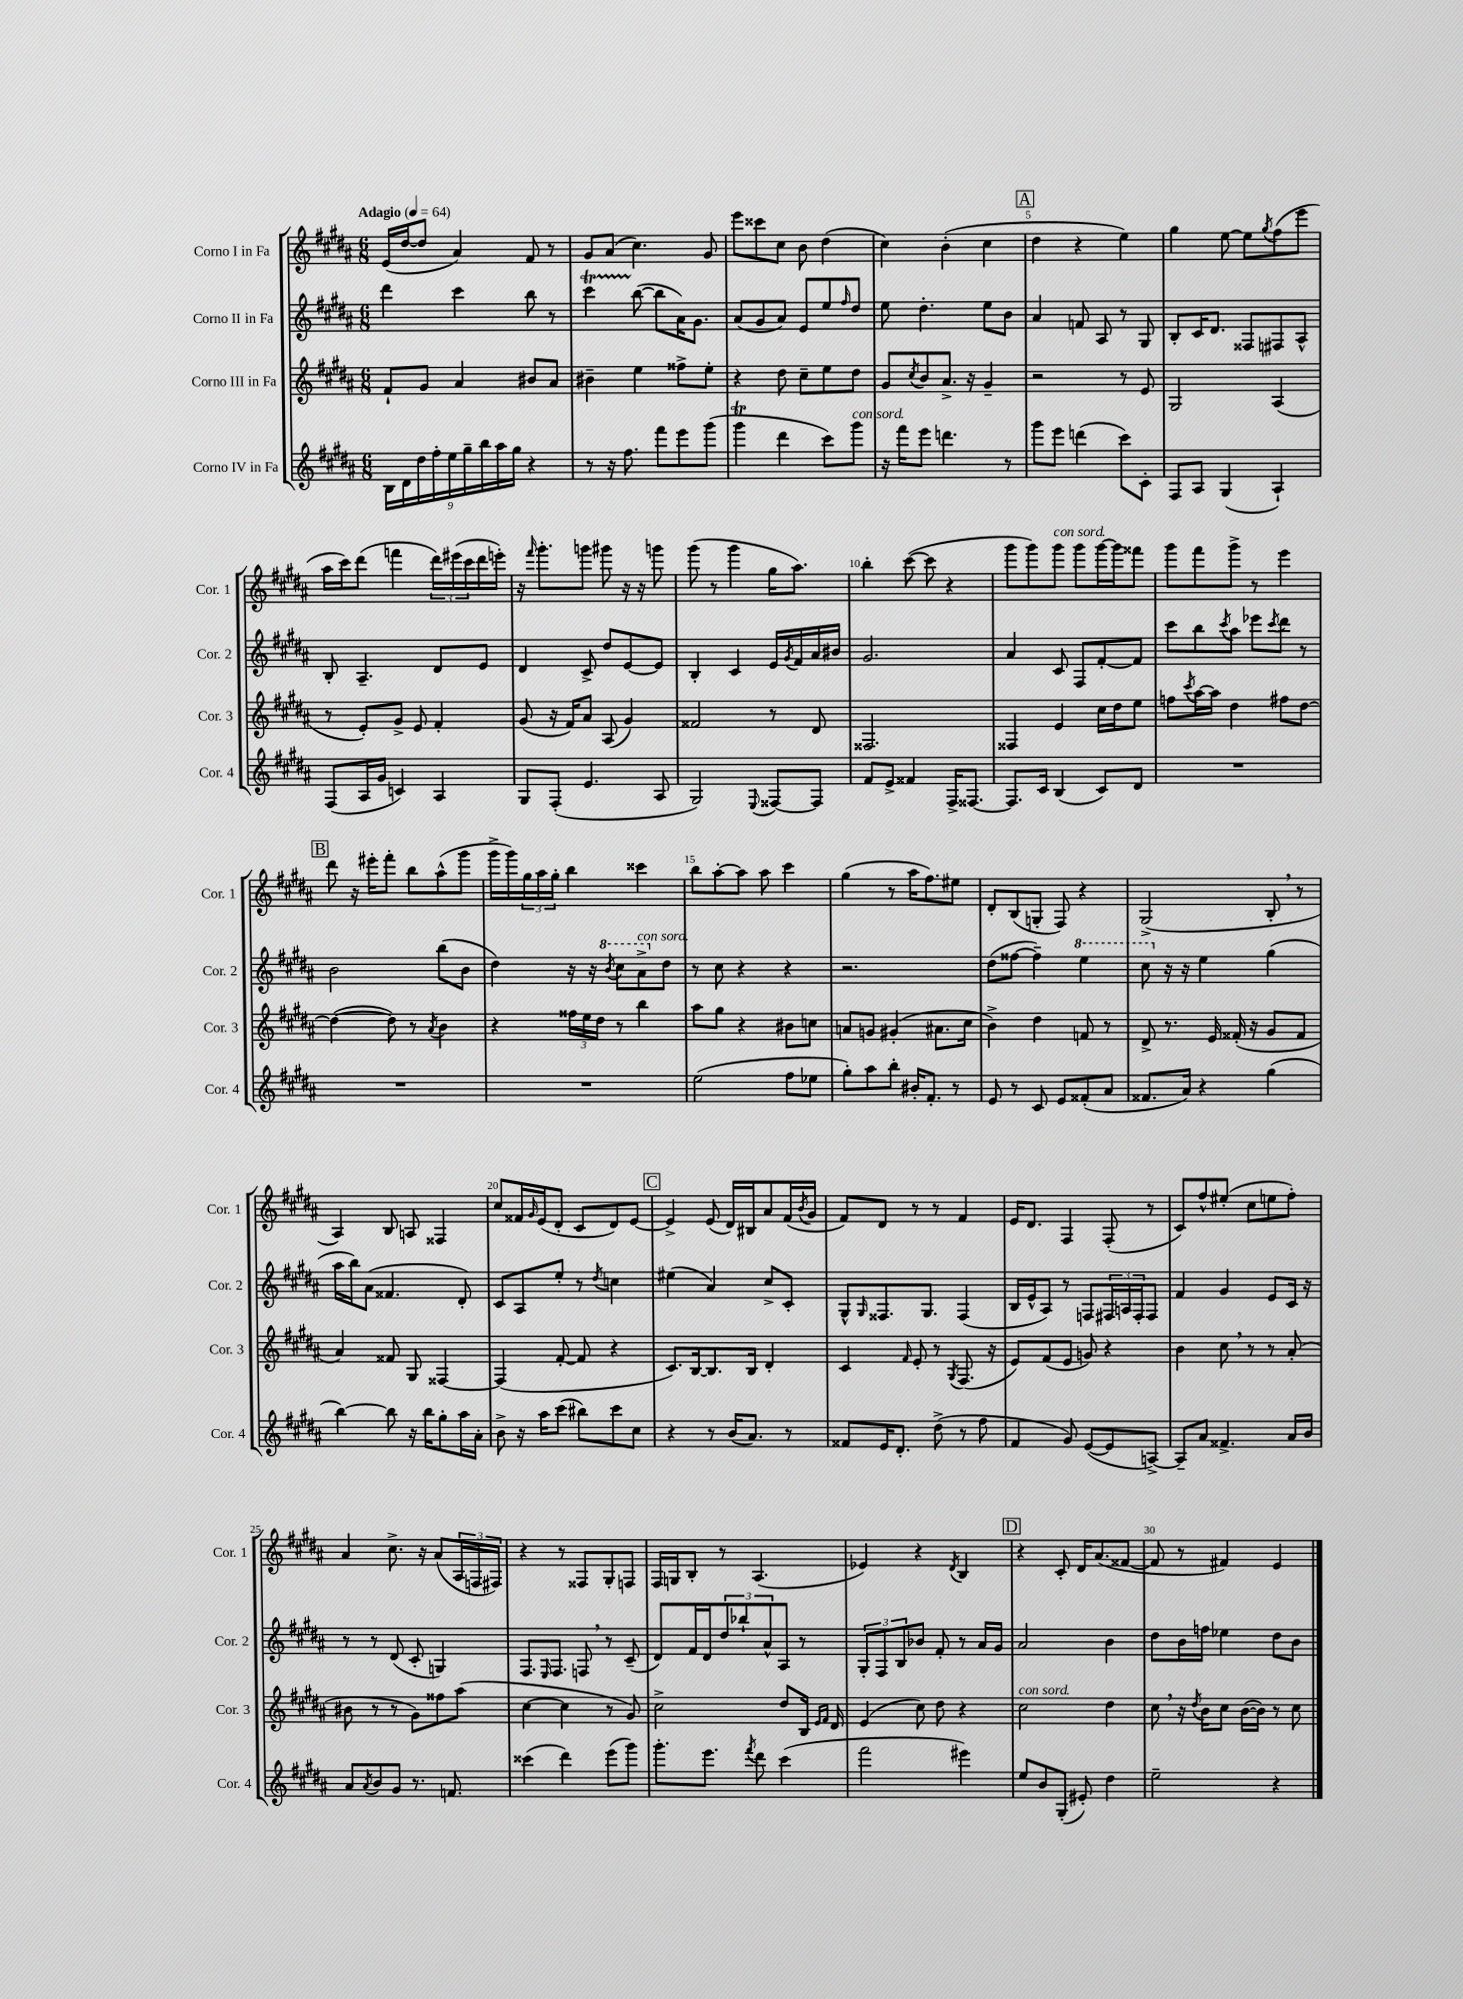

**kern	**kern	**kern	**kern
*staff4	*staff3	*staff2	*staff1
*clefG2	*clefG2	*clefG2	*clefG2
*k[f#c#g#d#a#]	*k[f#c#g#d#a#]	*k[f#c#g#d#a#]	*k[f#c#g#d#a#]
*M6/8	*M6/8	*M6/8	*M6/8
*MM64	*MM64	*MM64	*MM64
18B	8f#`	4ddd#	(16e
18d#	.	.	.
.	.	.	[16dd#
18dd#	.	.	.
.	8g#	.	8dd#]
18ff#'	.	.	.
18ee	.	.	.
.	4a#	4ccc#	4a#)
18gg#~	.	.	.
18bb	.	.	.
18aa#	.	.	.
18gg#	.	.	.
4r	8b#	8bb	8f#
.	8a#	8r	8r
=	=	=	=
8r	4b#~	4ccc#	8g#
16r	.	.	(8a#
8.ff#	.	.	.
.	4ee	([8bb	4.cc#)
8fff#	.	8bb]	.
8eee	8ff##^	16a#)	.
.	.	8.g#	.
(8ggg#	8ee'	.	8g#
=	=	=	=
4ggg#	4r	(8a#	8eee
.	.	8g#	8ccc##
4ddd#	8dd#	8a#)	8cc#
.	8cc#~	8e	8b
8ccc#)	8ee	8ee	(4dd#
.	.	16qqff#	.
8ggg#	8dd#	8dd#	.
=	=	=	=
16r	8g#	8ee	4cc#)
16fff#	.	.	.
.	8qcc#	.	.
8eee	8b	4.dd#'	.
4.ddd	8.a#^	.	(4b'
.	16r	.	.
.	4g#~	8ee	4cc#
8r	.	8b	.
=	=	=	=
8ggg#	2r	4a#	4dd#
8eee	.	.	.
(4ddd	.	8f	4r
.	.	8A#	.
8ccc#)	8r	8r	4ee)
8c#'	8e	8G#	.
=	=	=	=
8F#	2G#	8B'	4gg#
8A#	.	16c#	.
.	.	8.d#	.
(4G#	.	.	[8ee
.	.	8F##	8ee]
.	.	.	8qgg#
4A#`)	(4A#	8F#	(8ff#
.	.	8A#^^	8eee
=	=	=	=
(8F#	8r	8B'	16aa#
.	.	.	16ccc#)
16A#	8e')	4.A#~	(8ddd#
16g#	.	.	.
4c)	8g#^	.	4fff
.	8e	.	.
4A#	4f#'	8d#	24ddd#)
.	.	.	(24eee#
.	.	.	24ccc#
.	.	8e	16ddd#
.	.	.	16eee')
=	=	=	=
8G#	(8g#	4d#	16r
.	.	.	16qqfff#
.	.	.	8.ggg#'
(8F#'	16r	.	.
.	16f#)	.	.
4.e	8a#	8c#^	8ggg
.	(8A#	8dd#	8ggg#
.	4g#)	[8e	16r
.	.	.	16r
8A#	.	8e]	8ggg
=	=	=	=
2G#)	2f##	4B'	(8ggg#
.	.	.	8r
.	.	4c#	4ggg#
8qqE	.	.	.
[8F##	8r	16e	16gg#
.	.	8qg#	.
.	.	16f#	8.aa#)
8F##]	8d#	16a#	.
.	.	16b#	.
=	=	=	=
8f#	2.F##	2.g#	4bb'
8e^	.	.	.
4f##	.	.	([8ccc#
.	.	.	8ccc#]
16F#^	.	.	4r
[8.F##	.	.	.
=	=	=	=
8.F##]	4F##	4a#	8ggg#
.	.	.	8ggg#)
16c#	.	.	.
(4B	4e	8c#	8ggg#
.	.	8F#	8ggg#
8c#)	16cc#	[8f#'	[16ggg#
.	16dd#	.	16ggg#]
8d#	8ee	8f#]	8fff##
=	=	=	=
2.r	8ff	8ccc#	8ggg#
.	8qccc#	.	.
.	[16aa#	8bb	8fff#
.	16aa#]	.	.
.	.	8qccc#	.
.	4dd#	8aa#	8ggg#^
.	.	8eee-	8r
.	.	8qccc#	.
.	8ff#	8ddd#	4eee
.	[8dd#	8r	.
=	=	=	=
2.r	(4dd#_	2b	8ddd#
.	.	.	16r
.	.	.	16eee#'
.	8dd#])	.	8fff#'
.	8r	.	8bb
.	8qa#	.	.
.	4b	(8bb	(8aa#^^
.	.	8b	8ggg#
=	=	=	=
2.r	4r	4dd#)	16ggg#^
.	.	.	16ggg#)
.	.	.	24gg#
.	.	.	24aa#
.	.	.	24gg#'
.	24ff##	16r	4bb
.	24ee	.	.
.	.	16r	.
.	24dd#	.	.
.	.	8qbb	.
.	8r	8ccc#	.
.	4bb	8aa#^	4ccc##
.	.	8dd#	.
=	=	=	=
(2ee	8aa#	8r	8bb
.	8gg#	8cc#	[8aa#'
.	4r	4r	8aa#]
.	.	.	8aa#
8ff#	8b#	4r	4ccc#
8ee-	8cc	.	.
=	=	=	=
8gg#')	8a	2.r	(4gg#
8aa#	8g	.	.
8bb'	(4g#'	.	8r
16b#'	.	.	16aa#
8.f#'	.	.	8.ff#)
.	8.a#	.	.
8r	.	.	8ee#
.	16cc#	.	.
=	=	=	=
8e	4b^)	(8dd#	8d#'
8r	.	[8ff##	(8B
8c#	4dd#	4ff##~])	8G'
8e	.	.	8F#)
(8f##'	8f	4eee	4r
8a#	8r	.	.
=	=	=	=
8.f##	8d#^	8ccc#	(2G#^
.	8.r	16r	.
16a#)	.	16r	.
4r	.	4ee	.
.	16e	.	.
.	(16f##'	.	.
.	16r	.	.
(4gg#	8g#	(4gg#	8B'
.	8f##	.	8r
=	=	=	=
[4bb)	4a#)	16aa#	4A#)
.	.	16bb)	.
.	.	(8a#	.
8bb]	8f##	4.f##	8B
16r	8G#	.	8A
16bb	.	.	.
8gg#'	[4F##	.	4F##
16aa#	.	8d#')	.
16a#'	.	.	.
=	=	=	=
8b^	(4F##]	8c#	8cc#
16r	.	8A#	16f##
.	.	.	16qqg#
16aa#	.	.	(16e
(8ccc#	[8f#'	8ee'	8d#'
8bb#)	8f#]	8r	8c#
.	.	8qdd#	.
8ccc#	4r	4cc	8d#)
8cc#	.	.	[8e
=	=	=	=
4r	8.c#)	(4ee#	4e^]
.	[16B	.	.
8r	8.B]	4a#)	(8e
(16b	.	.	16d#)
8.a#)	16B	.	16B#
.	4d#'	8cc#^	8a#
8r	.	8c#'	(16f#
.	.	.	8qb
.	.	.	16g#
=	=	=	=
8f##	4c#	8G#^^	8f#)
.	.	16qqG#	.
16e	.	8.F##	8d#
8.d#'	.	.	.
.	16qqf#	.	.
.	8e'	.	8r
.	.	8.G#	.
(8dd#^	8r	.	8r
.	8qG#	.	.
8r	(8.F#	(4F##	4f#
8ff#	.	.	.
.	16r	.	.
=	=	=	=
4f#	8e)	16B	16e
.	.	16e^^	8.d#
.	(8f#	8A#)	.
8g#)	8e	8r	4F#
([8e	8g)	8F	.
8e]	4r	24F#	(8F#'
.	.	24A	.
.	.	24F#'	.
[8A^)	.	8F#	8r
=	=	=	=
8A~]	4b	4f#	8c#)
8a#	.	.	8ff#^^
4.f##^	8cc#	4g#	(8ee#'
.	8r	.	8cc#
.	8r	8e	8ee
16a#	(8a#'	16c#	8ff#')
16b	.	16r	.
=	=	=	=
8a#	8b#	8r	4a#
8qa#	.	.	.
8b	8r	8r	.
8g#	8r	(8d#	8.cc#^
8.r	8g#)	8c#'	.
.	.	.	16r
.	8ff##	4G)	(8a#
8.f	.	.	.
.	(8aa#	.	24A#
.	.	.	24F
.	.	.	24F#)
=	=	=	=
(4ccc##	[4cc#	8.F#	4r
.	.	16qqE	.
.	.	8.F#	.
4ddd#)	4cc#]	.	8r
.	.	8F	8F##
(8eee	8r	8r	8G#'
8ggg#)	8g#)	(8c#~	8F
=	=	=	=
8.ggg#'	2cc#^	8d#)	16F#
.	.	.	16G
.	.	16f#	8B'
8.eee	.	16d#	.
.	.	12dd#	8r
.	.	12bb-`	.
8qfff#	.	.	.
8ddd#	.	.	(4.A#
.	.	12a#^^	.
(4ccc#	8dd#	8A#	.
.	16B	8r	.
.	16qqe	.	.
.	16qqf#	.	.
.	16d#	.	.
=	=	=	=
2fff#	(4e	12G#'	4e-)
.	.	12F#	.
.	.	12B	.
.	8cc#)	8b-	4r
.	8dd#	8f#'	.
.	.	.	8qd#
4eee#)	4r	8r	4B
.	.	16a#	.
.	.	16g#	.
=	=	=	=
8ee	2cc#	2a#	4r
8b	.	.	.
(8G#'	.	.	8c#'
8e#')	.	.	16d#
.	.	.	(8.a#
4dd#	4dd#	4b	.
.	.	.	[8f##
=	=	=	=
2ee~	8cc#	8dd#	8f##]
.	16r	16b	8r
.	8qdd#	.	.
.	16b	16ff	.
.	8cc#	4ee-	4f#)
.	([16b	.	.
.	16b])	.	.
4r	8r	8dd#	4e
.	8cc#	8b	.
==	==	==	==
*-	*-	*-	*-
